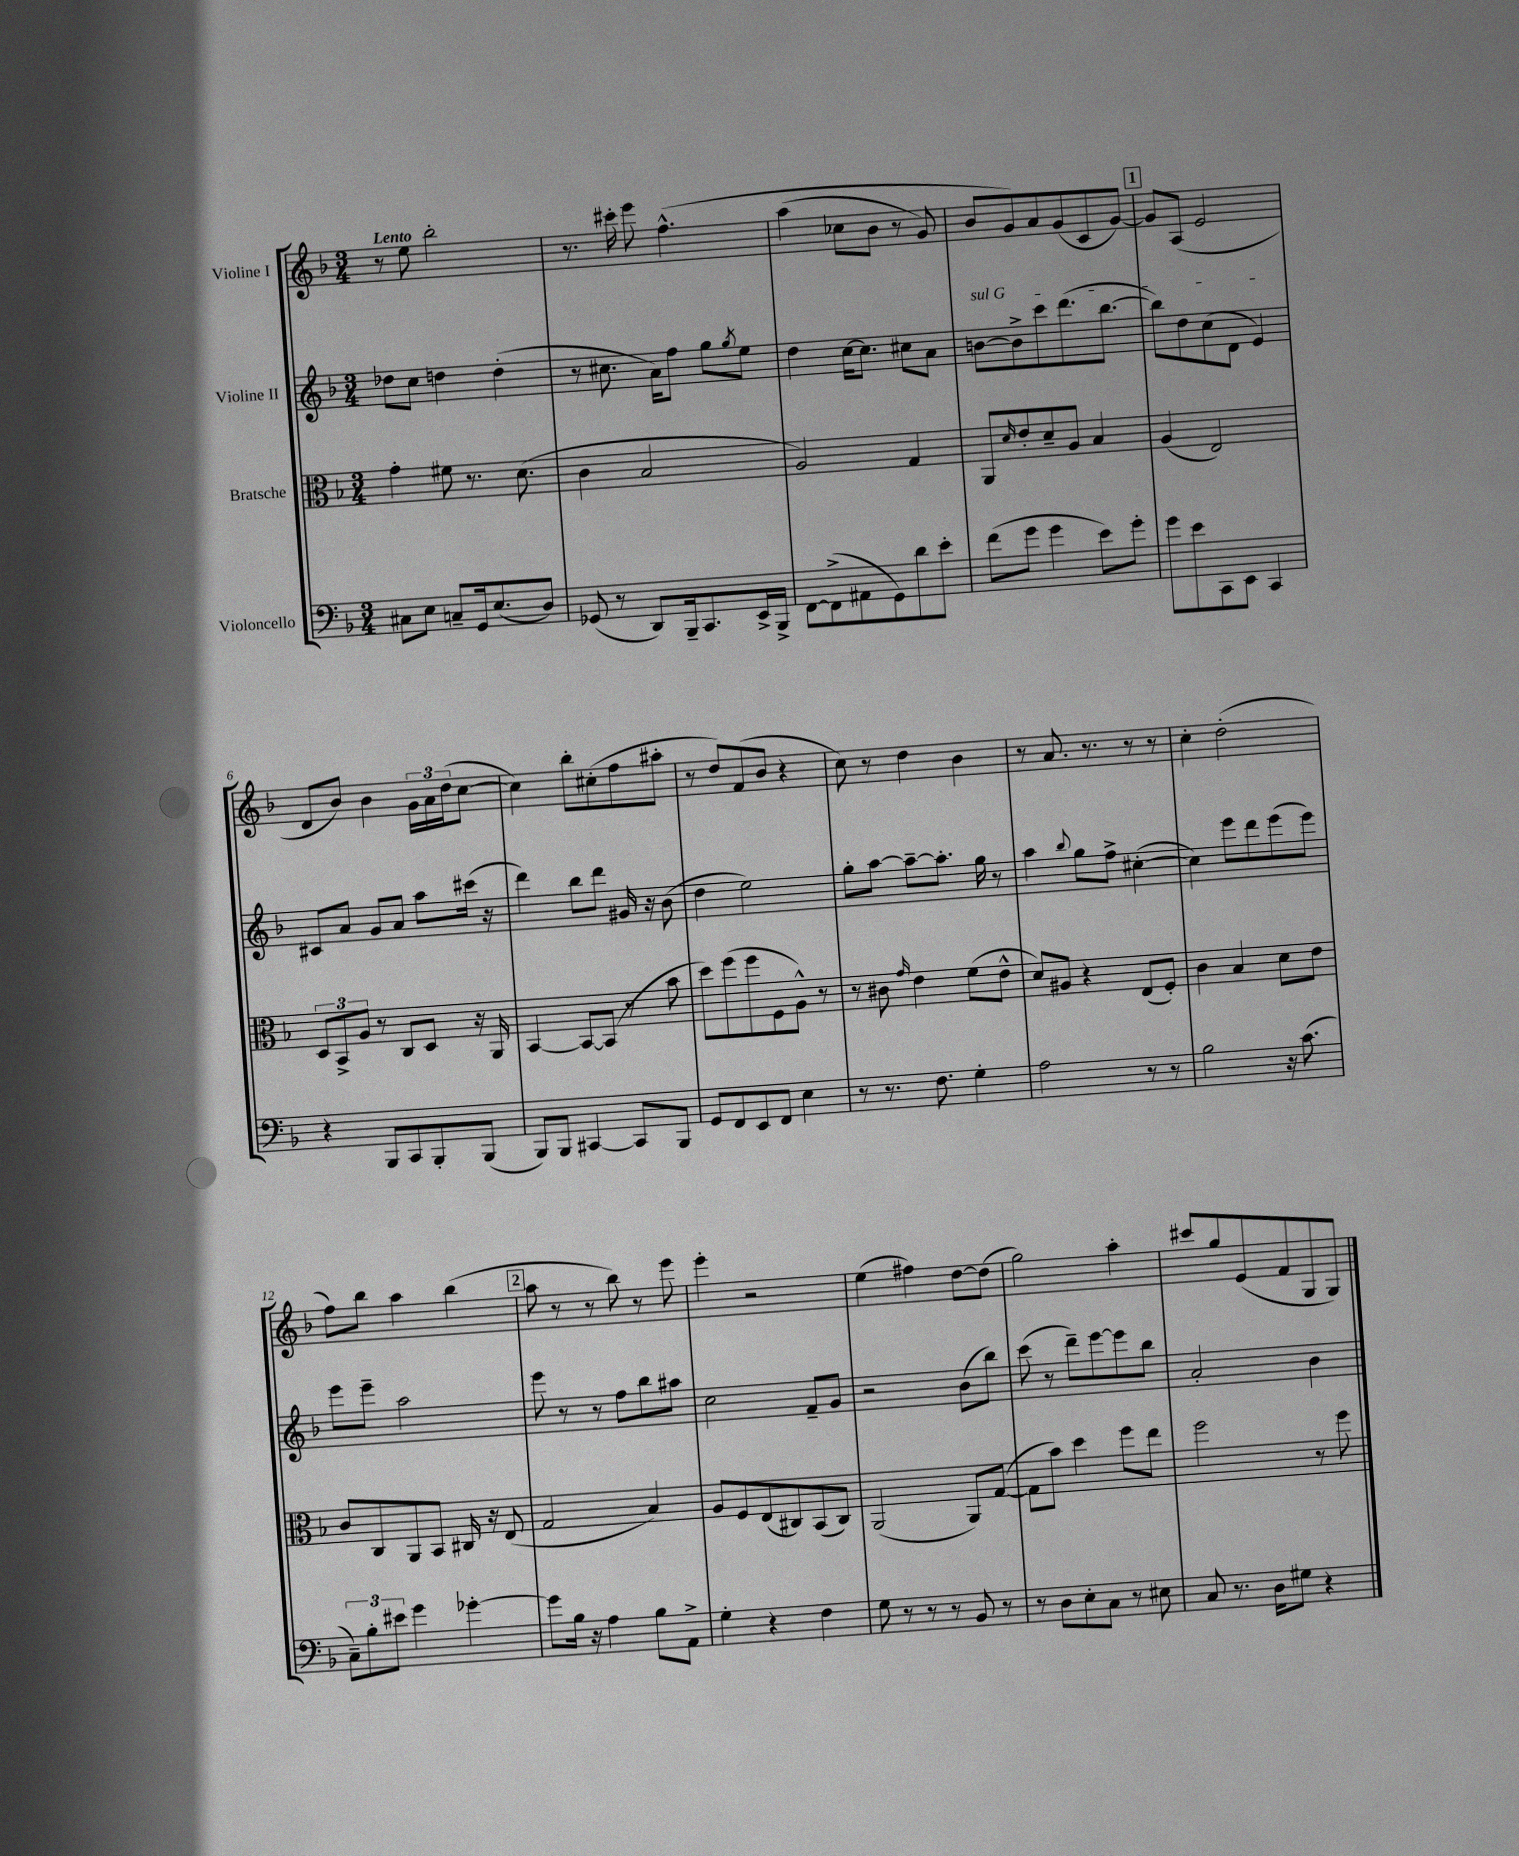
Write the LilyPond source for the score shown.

<<
\new StaffGroup <<
\new Staff = "s0" \with { instrumentName = "Violine I" } {
    \clef treble \key f \major \numericTimeSignature \time 3/4 \tempo "Lento"
    r8 e''8 bes''2-. |
    r8. cis'''16-. e'''8 f''4.-^\( |
    a''4( ces''8 bes'8 r8 g'8) |
    bes'8 g'8\) a'8 g'8( c'8 g'8~) |
    \mark \markup { \box "1" } g'8 a8( e'2 |
    d'8 bes'8) bes'4 \tuplet 3/2 { g'16 a'16 d''16( } c''8~ |
    c''4) bes''8-. cis''8-.( f''8 ais''8-. |
    r8 d''8) f'8( bes'8 r4 |
    c''8) r8 d''4 bes'4 |
    r8 a'8. r8. r8 r8 |
    c''4-. d''2-.( |
    f''8) bes''8 a''4 bes''4( |
    \mark \markup { \box "2" } a''8 r8 r8 bes''8) r8 e'''8 |
    e'''4-. r2 |
    e''4( fis''4) d''8~ d''8( |
    g''2) a''4-. |
    cis'''8 g''8 e'8( f'8 g8 g8) \bar "|." |
}
\new Staff = "s1" \with { instrumentName = "Violine II" } {
    \clef treble \key f \major \numericTimeSignature \time 3/4
    des''8 c''8 d''4 d''4-.( |
    r8 cis''8. a'16) f''8 g''8 \acciaccatura { g''8 } e''8 |
    d''4 c''16~ c''8. cis''8 a'8 |
    \once \override TextSpanner.bound-details.left.text = \markup { \italic "sul G" } b'8~\startTextSpan b'8-> c'''8 d'''8.( bes''8.~ |
    \mark \markup { \box "1" } bes''8) d''8 c''8( d'8 e'4\stopTextSpan) |
    cis'8 a'8 g'8 a'8 a''8 cis'''16( r16 |
    d'''4) bes''8 d'''8 gis'16 r16 bes'8( |
    d''4 e''2) |
    g''8-. a''8~ a''8~-- a''8.-. g''16 r8 |
    a''4 \appoggiatura { bes''8 } g''8 f''8-> cis''4~-.( |
    cis''4) e'''8 d'''8 e'''8( e'''8) |
    e'''8 e'''8-- a''2 |
    \mark \markup { \box "2" } e'''8 r8 r8 f''8 bes''8 ais''8 |
    c''2 f'8-- g'8 |
    r2 bes'8( bes''8) |
    c'''8( r8 d'''8--) e'''8~ e'''8 bes''8 |
    a'2-. bes'4 \bar "|." |
}
\new Staff = "s2" \with { instrumentName = "Bratsche" } {
    \clef alto \key f \major \numericTimeSignature \time 3/4
    g'4-. fis'8 r8. d'8.( |
    c'4 bes2 |
    a2) g4 |
    a,8 \grace { d'16 } e'8-. d'8-- a8 bes4 |
    \mark \markup { \box "1" } a4( e2) |
    \tuplet 3/2 { d8 bes,8-> a8 } r8 c8 d8 r16 a,16 |
    bes,4~ bes,8~ bes,8( r8 bes'8 |
    d''8) f''8( f''8 f8 a8-^) r8 |
    r8 cis'8 \grace { g'16 } e'4 f'8( e'8-^ |
    d'8) ais8 r4 e8( f8-.) |
    c'4 bes4 d'8 e'8 |
    c'8 c8 a,8 bes,8 cis16 r16 e8( |
    \mark \markup { \box "2" } g2 bes4) |
    a8 f8 e8( cis8) bes,8( cis8) |
    a,2( a,8) g8~( |
    g8 bes'8) d''4 f''8 e''8 |
    f''2 r8 f''8 \bar "|." |
}
\new Staff = "s3" \with { instrumentName = "Violoncello" } {
    \clef bass \key f \major \numericTimeSignature \time 3/4
    cis8 e8 c8-- g,16 e8.( d8) |
    ges,8( r8 d,8) bes,,16-- c,8. e,16-> bes,,16-> |
    f,8~ f,8->( ais,8 g,8) d'8 e'8-. |
    f'8( g'8 g'4 e'8) g'8-. |
    \mark \markup { \box "1" } g'8 e'8 c,8 e,8 c,4 |
    r4 bes,,8 c,8 bes,,8-. bes,,8( |
    bes,,8) bes,,8 cis,4~ cis,8 bes,,8 |
    g,8 f,8 e,8 f,8 e4 |
    r8 r8. f8. g4-. |
    a2 r8 r8 |
    bes2 r16 c'8.( |
    \tuplet 3/2 { c8--) bes8-. eis'8 } g'4 ges'4~-. |
    \mark \markup { \box "2" } ges'8 bes16 r16 a4 bes8 a,8-> |
    g4-. r4 f4 |
    g8 r8 r8 r8 bes,8 r8 |
    r8 d8 e8-. c8 r8 eis8 |
    c8 r8. d16 gis8 r4 \bar "|." |
}
>>
>>
